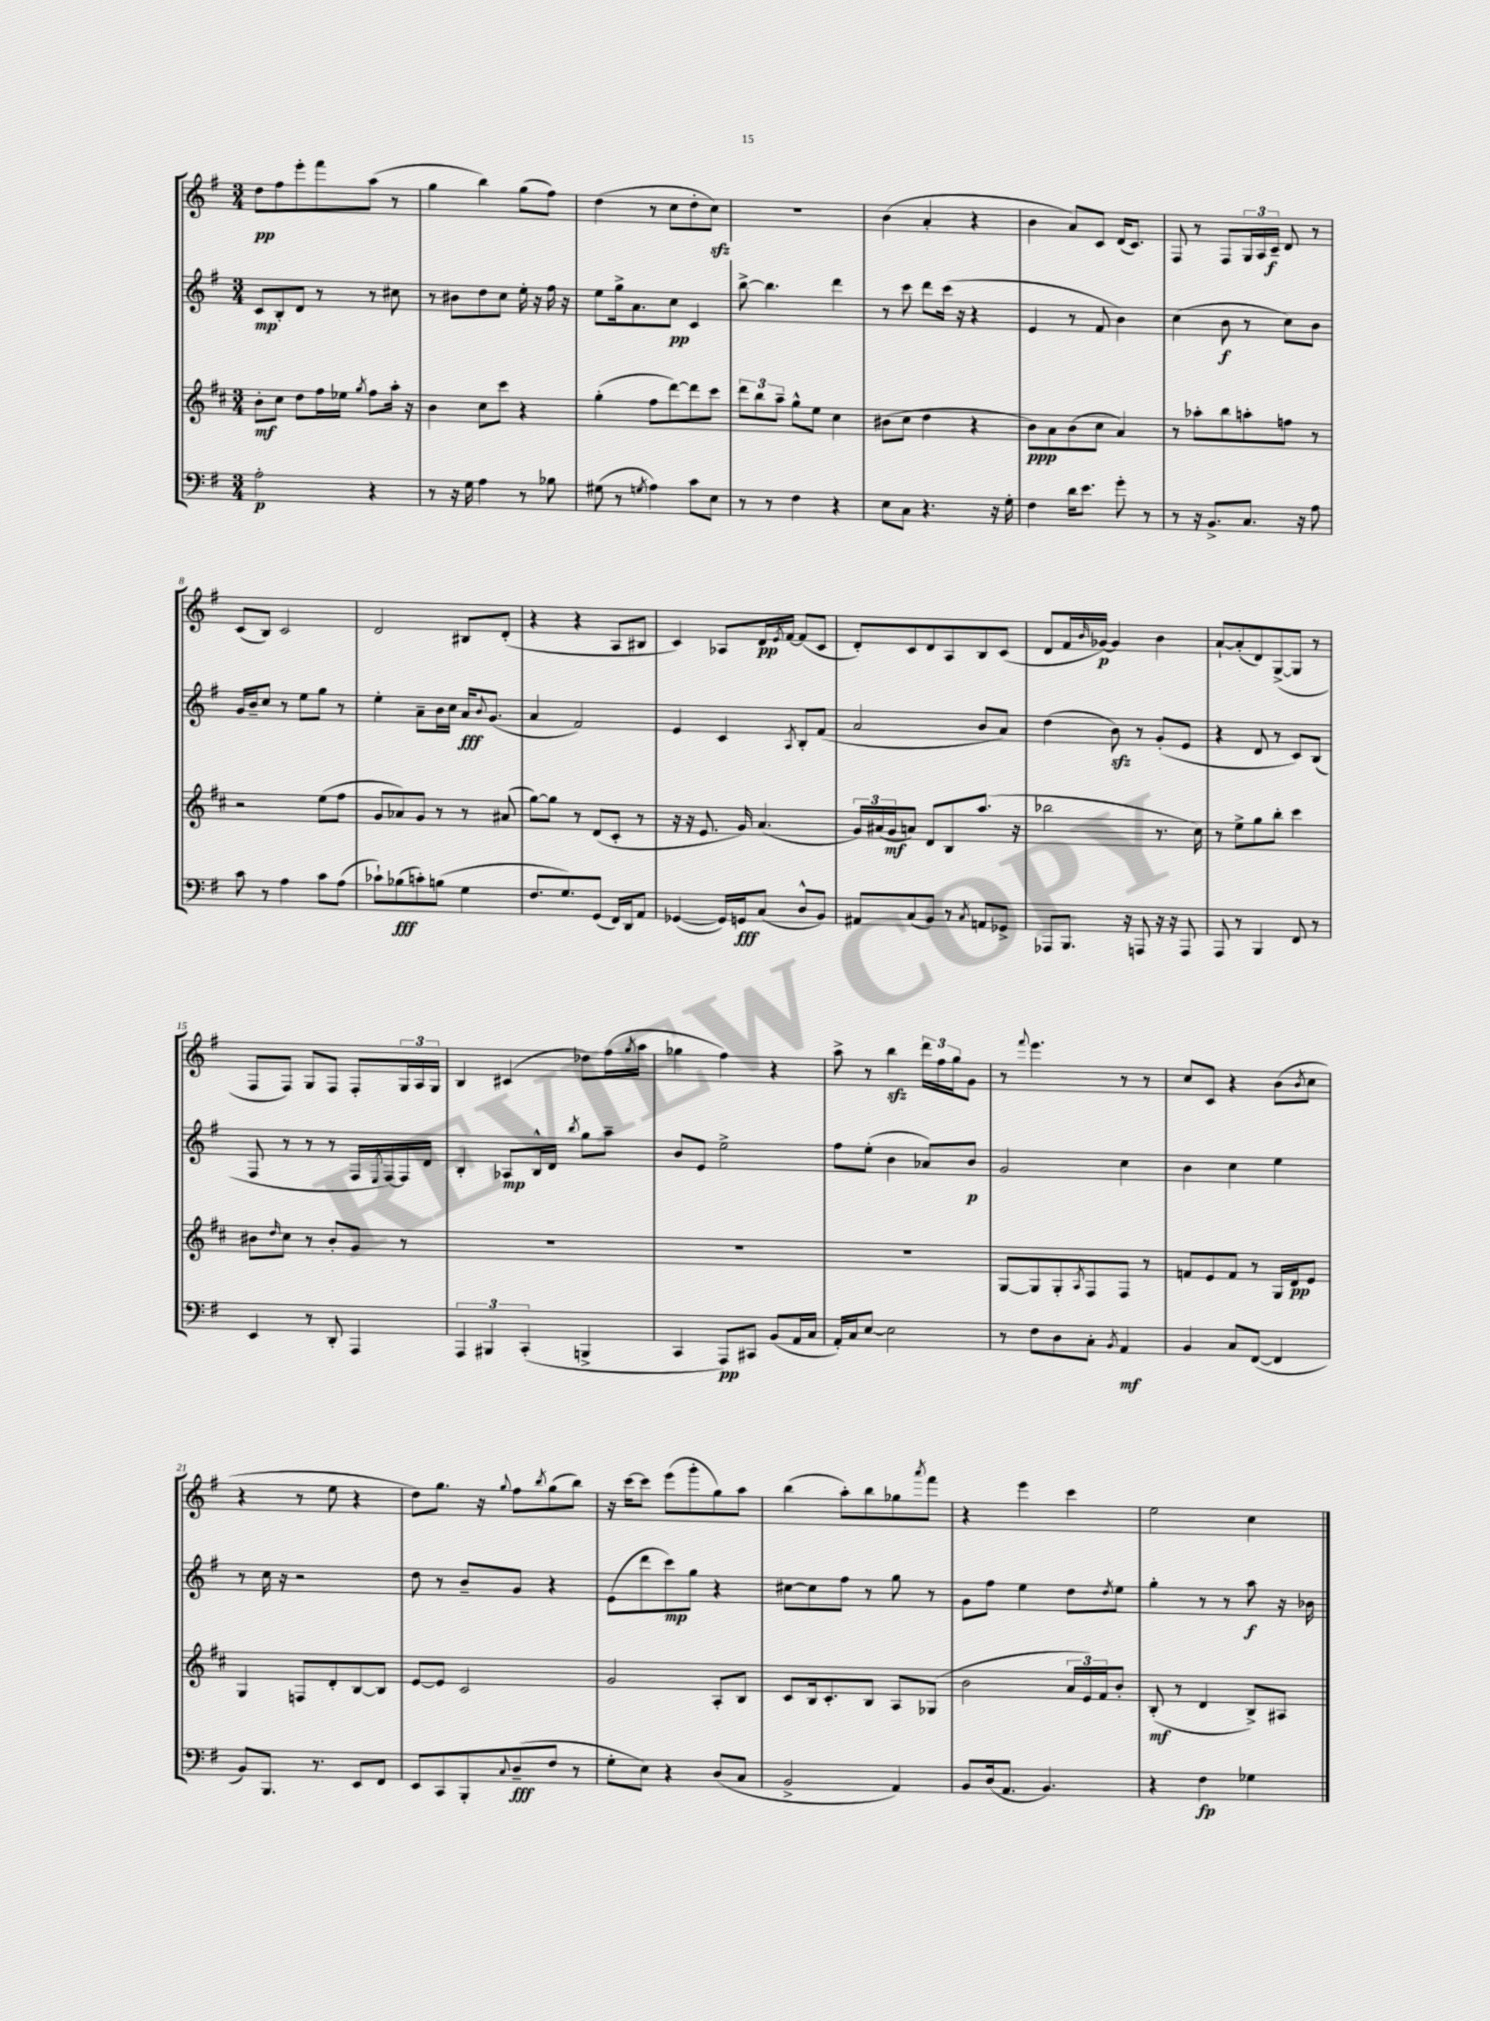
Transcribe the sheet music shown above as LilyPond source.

<<
\new StaffGroup <<
\new Staff = "s0" {
    \clef treble \key g \major \numericTimeSignature \time 3/4
    d''8\pp fis''8 e'''8-. fis'''8 a''8( r8 |
    g''4 b''4) g''8( fis''8) |
    d''4( r8 c''8 d''8-. c''8\sfz) |
    R2. |
    b'4( a'4-. r4 |
    b'4 a'8) c'8 d'16( c'8.) |
    fis8 r8 fis8 \tuplet 3/2 { g16 a16 c'16--\f } d'8 r8 |
    c'8( b8) c'2 |
    d'2 bis8 d'8-.( |
    r4 r4 a8 bis8 |
    c'4) aes8 d'16\pp \acciaccatura { e'8 } fis'16~ fis'8( c'8 |
    d'8-.) c'8 d'8 a8 b8 c'8( |
    d'8 fis'16 \grace { b'16 } ges'16~\p) ges'4 b'4 |
    a'8~-! a'8-.( d'8) g8~->( g8 r8 |
    fis8 fis8) g8 fis8 fis8-. \tuplet 3/2 { g16 a16 g16 } |
    b4 cis'4( des''8) fis''16( \acciaccatura { g''8 } a''16 |
    ges''4 fis''4) r4 |
    a''8-> r8 b''4\sfz \tuplet 3/2 { d'''16 fis''16 g''16 } g'8 |
    r8 \appoggiatura { fis'''8 } e'''4. r8 r8 |
    c''8 c'8 r4 b'8( \acciaccatura { b'8 } c''8 |
    r4 r8 e''8 r4 |
    d''8) g''8. r16 \appoggiatura { g''8 } fis''8 \acciaccatura { b''8 } g''8( b''8) |
    r16 c'''16~ c'''8 e'''8( g'''8-. g''8) a''8 |
    b''4( a''8-.) b''8 ges''8 \acciaccatura { a'''8 } fis'''8 |
    r4 e'''4 c'''4 |
    e''2 c''4 \bar "|." |
}
\new Staff = "s1" {
    \clef treble \key g \major \numericTimeSignature \time 3/4
    c'8\mp b8-. d'8 r8 r8 cis''8 |
    r8 bis'8 d''8 c''8 e''16-. r16 fis''16 r16 |
    e''8 g''16-> a'8. c''8\pp c'4 |
    b''8~-> b''4. d'''4 |
    r8 c'''8 d'''8 c'''16( r16 r4 |
    e'4 r8 fis'8 b'4) |
    c''4( b'8\f r8 c''8) b'8 |
    g'16 b'16-- c''8 r8 e''8 g''8 r8 |
    e''4-. a'8-- b'16 c''16 a'16\fff \appoggiatura { b'8 } g'8.( |
    a'4 fis'2) |
    e'4 c'4 \acciaccatura { a8 } b8-. fis'8( |
    a'2 b'8 a'8) |
    d''4( b'8\sfz) r8 g'8-.( e'8 |
    r4 d'8 r8 c'8) b8( |
    fis8 r8 r8 r8 fis16 \acciaccatura { e8 } fis16~) fis16 d'16 |
    b4-. aes8\mp b16-^ d'16 \acciaccatura { b''8 } g''8 a''8-- |
    b'8 e'8 e''2-> |
    fis''8 e''8-.( b'4 aes'8) b'8\p |
    g'2 c''4 |
    b'4 c''4 e''4 |
    r8 c''16 r16 r2 |
    d''8 r8 b'8-- g'8 r4 |
    e'8( d'''8 c'''8\mp) g''8 r4 |
    cis''8~ cis''8 fis''8 r8 g''8 r8 |
    g'8 fis''8 e''4 d''8 \acciaccatura { d''8 } e''8 |
    g''4-. r8 r8 a''8\f r16 bes'16 \bar "|." |
}
\new Staff = "s2" {
    \clef treble \key d \major \numericTimeSignature \time 3/4
    b'8-.\mf cis''8 d''8 fis''16 ees''16 \acciaccatura { g''8 } fis''8 a''16-. r16 |
    b'4 cis''8 cis'''8 r4 |
    g''4-.( fis''8 d'''8~) d'''8 cis'''8 |
    \tuplet 3/2 { d'''8 b''8 a''8-- } g''8-^ e''8 cis''4 |
    bis'8( cis''8 d''4 r4 |
    b'8\ppp) a'8 b'8( cis''8 a'4) |
    r8 aes''8-. b''8 a''8-. f''8 r8 |
    r2 e''8( fis''8 |
    g'8 aes'8) g'8 r8 r8 ais'8( |
    g''8~) g''8 r8 d'8( cis'8-. r8 |
    r16 r16 e'8. g'16) a'4.( |
    \tuplet 3/2 { g'16) ais'16( g'16\mf } a'8) d'8 b8 a''8.( r16 |
    bes''2 r8. cis''16) |
    r8 e''8-> g''8 b''8-. cis'''4 |
    bis'8 \grace { d''16 } cis''8 r8 bis'8-. g'8 r8 |
    R2. |
    R2. |
    R2. |
    g8~ g8 g8-. \acciaccatura { a8 } fis8 fis8 r8 |
    f'8 e'8 f'8 r8 g16 d'16\pp e'8 |
    g4 f8 d'8-. b8~ b8 |
    e'8~ e'8 cis'2 |
    g'2 a8-. b8 |
    cis'8 b16 cis'8.-. b8 a8 ges8( |
    b'2 \tuplet 3/2 { a'16 e'16) fis'16 } b'8-. |
    b8-.\mf( r8 d'4 b8->) ais8 \bar "|." |
}
\new Staff = "s3" {
    \clef bass \key g \major \numericTimeSignature \time 3/4
    a2-.\p r4 |
    r8 r16 g16 a4 r8 bes8 |
    gis8( r8 \acciaccatura { g8 } a4) c'8 e8 |
    r8 r8 fis4 r4 |
    e8 c8 r4. r16 g16-. |
    fis4 d'16 e'8. g'8-. r8 |
    r8 r16 b,8.-> c8. r16 a8 |
    c'8 r8 a4 c'8 a8( |
    ces'8-!) bes8\fff( c'8-.) b8( g4 |
    fis8. g8.) g,8( fis,16) d,16 a,8 |
    ges,4~( ges,16) g,16\fff c8( d8-^ b,8) |
    ais,8 c8( b,8) r8 \acciaccatura { c8 } a,8 ges,8-> |
    aes,,8 b,,8. r16 a,,8 r16 r16 a,,8 |
    a,,8 r8 b,,4 fis,8 r8 |
    e,4 r8 d,8-. a,,4 |
    \tuplet 3/2 { a,,4 bis,,4 c,4-.( } b,,4-> |
    c,4 a,,8\pp) cis,8 b,8( a,16 c16 |
    a,16-.) c16 e8~ e2 |
    r8 fis8 d8 c8-. \acciaccatura { b,8 } a,4\mf |
    b,4 c8 fis,8~( fis,4 |
    b,8) b,,8. r8. e,8 fis,8 |
    e,8 c,8 b,,8-. \appoggiatura { c8 } d8--\fff( fis8 r8 |
    g8-. e8) r4 d8( c8 |
    b,2-> a,4) |
    b,8 d16( a,8. b,4.) |
    r4 fis4\fp ges4 \bar "|." |
}
>>
>>
